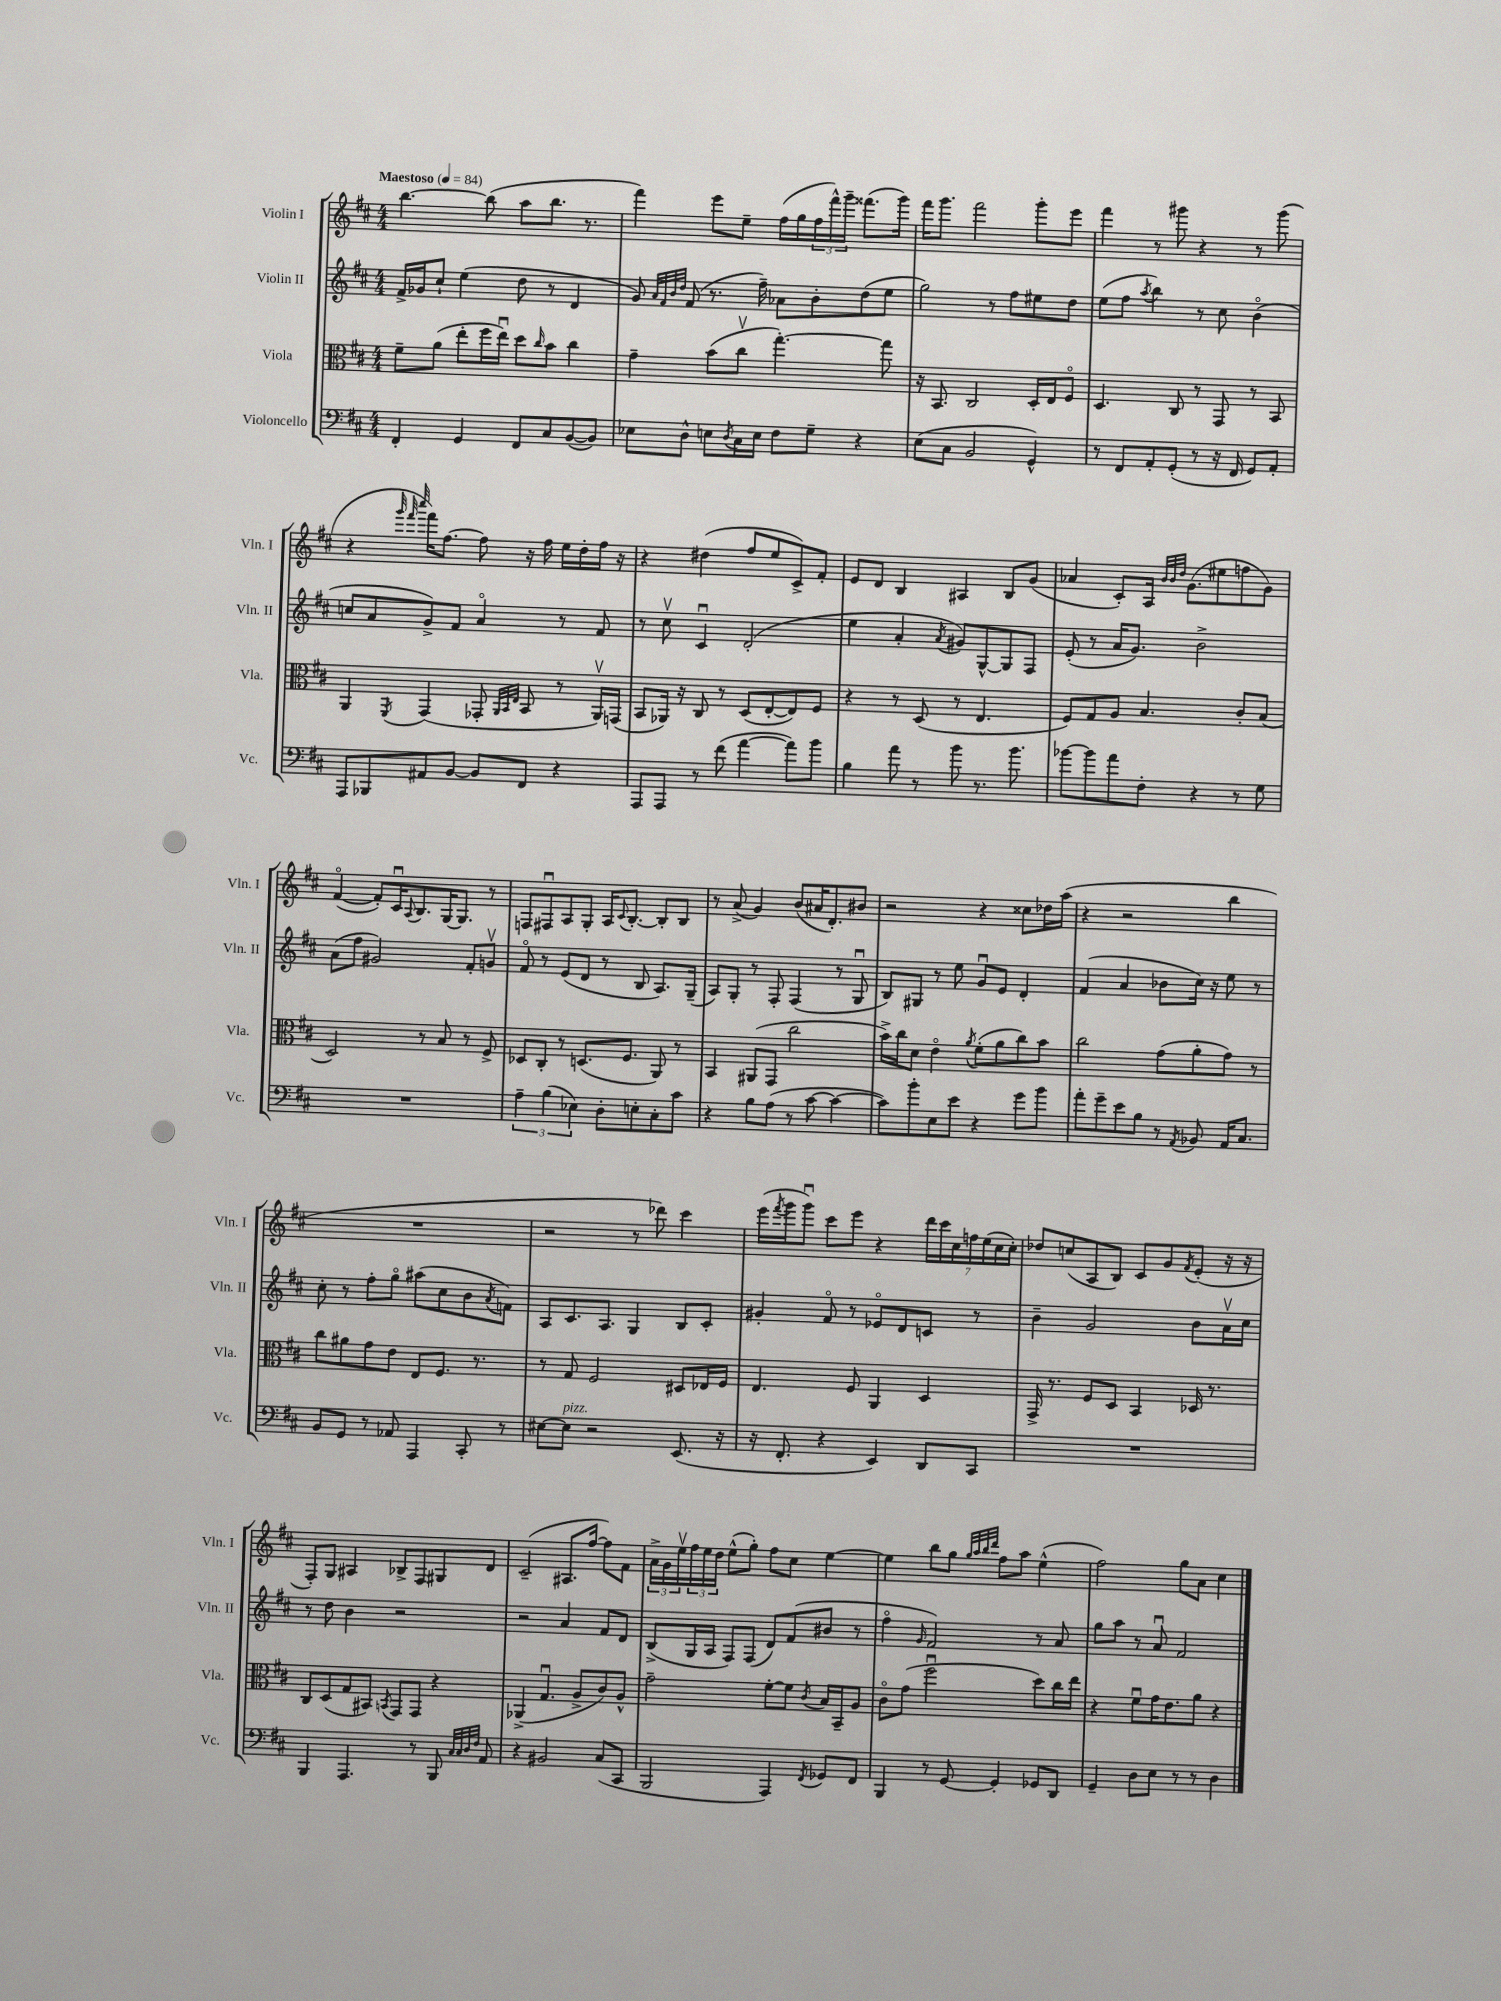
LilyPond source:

<<
\new StaffGroup <<
\new Staff = "s0" \with { instrumentName = "Violin I" shortInstrumentName = "Vln. I" } {
    \clef treble \key d \major \numericTimeSignature \time 4/4 \tempo "Maestoso" 4 = 84
    b''4.~ b''8( a''8 b''8. r8. |
    fis'''4) e'''8 e''8-- fis''16( g''16 \tuplet 3/2 { fis''16 fis'''16-^) g'''16-- } fisis'''8.( g'''16) |
    fis'''16 g'''8. fis'''2 g'''8-. e'''8 |
    fis'''4 r8 gis'''8 r4 r8 gis'''8( |
    r4 \grace { g'''32 fis'''32 cis''''32 } fis'''16) fis''8.~ fis''8 r16 fis''16 e''16 d''16-. fis''16 r16 |
    r4 dis''4( fis''8 e''8 cis'8->) fis'8-. |
    e'8 d'8 b4 ais4 b8 g'8( |
    aes'4 cis'8-.) a16 \grace { b'32 b'32 d''32 } g'8.( eis''8 f''8 g'8) |
    fis'4~\flageolet( fis'8-.) cis'16\downbow \appoggiatura { a8 } b8. g16~ g8. r8 |
    f8 fis8\downbow a8 g8-. a16 \appoggiatura { cis'8 } b8.~-. b8-. b8 |
    r8 a'8->( g'4) b'8( ais'16 d'8.-.) bis'8 |
    r2 r4 cisis''8 des''16 a''16( |
    r4 r2 b''4 |
    R1 |
    r2 r8 des'''8) cis'''4 |
    e'''16( \acciaccatura { fis'''8 } g'''16 g'''8\downbow) cis'''8 e'''8 r4 \tuplet 7/4 { d'''16 cis'''16 cis''16 f''16 e''16( cis''16 cis''16-.) } |
    des''8 c''8( a8 b8) cis'8 g'8 \acciaccatura { fis'8 } e'8-.( r16 r16 |
    fis8-.) g8 ais4 bes8-> fis8 gis8 d'8 |
    cis'2--( ais8. fis''16~ fis''8) fis'8 |
    \tuplet 3/2 { a'16-> g'16 e''16\upbow } \tuplet 3/2 { fis''16 e''16 d''16 } e''8-^( g''8-.) fis''8 cis''8 e''4~ |
    e''4 b''8 g''8 \grace { g''32 a''32 b''32 d'''32 } fis''8 a''8 e''4-^( |
    fis''2) g''8 a'8 cis''4 \bar "|." |
}
\new Staff = "s1" \with { instrumentName = "Violin II" shortInstrumentName = "Vln. II" } {
    \clef treble \key d \major \numericTimeSignature \time 4/4
    fis'16-> ges'16 cis''8-! e''4( d''8 r8 d'4 |
    g'8) \grace { a'32 fis'32 b'32 d''32 } fis'8( r8. fis''16--) aes'8 b'8-. d''8( e''8 |
    g''2) r8 fis''8 eis''8 d''8 |
    e''8( fis''8 \acciaccatura { a''8 } b''4) r8 cis''8 b'4\flageolet( |
    c''8 a'8 g'8->) fis'8 a'4\flageolet r8 fis'8 |
    r8 cis''8\upbow cis'4\downbow d'2-.( |
    e''4 a'4-. \acciaccatura { a'8 } gis'8) g8~-^ g8 fis8 |
    e'8-.( r8 a'16 g'8.) b'2-> |
    a'8( fis''8 gis'2) fis'8-. g'8\upbow |
    fis'8\flageolet r8 e'8( d'8 r8 b8 a8.) g16--( |
    a8) g8-. r8 fis8-. fis4( r8 g8\downbow |
    b8) gis8 r8 e''8 g'8\downbow e'8 d'4-. |
    fis'4( a'4 bes'8 cis''16) r16 e''8 r8 |
    cis''8-. r8 fis''8-. g''8\flageolet ais''8( cis''8 b'8 \acciaccatura { a'8 } f'8) |
    a8 cis'8. a8. g4 b8 cis'8-. |
    gis'4-. fis'8\flageolet r8 ees'8\flageolet d'8 c'8 r8 |
    b'4-- g'2 b'8 a'16\upbow cis''16 |
    r8 d''8 b'4 r2 |
    r2 a'4 fis'8 d'8 |
    b8->( g16 a16 fis8) fis8( d'8) fis'8( bis'8 r8 |
    fis''4\flageolet \grace { g'16 } fis'2) r8 a'8 |
    g''8 a''8 r8 a'8\downbow fis'2 \bar "|." |
}
\new Staff = "s2" \with { instrumentName = "Viola" shortInstrumentName = "Vla." } {
    \clef alto \key d \major \numericTimeSignature \time 4/4
    fis'8-- a'8( e''8-. fis''16 e''16\downbow) d''8 \grace { cis''16 } b'8 cis''4 |
    g'4-- b'8( cis''8\upbow g''4.~-.) g''8 |
    r16 b,8. cis2 d16-. e16 fis8\flageolet |
    d4. cis8 r8 g,8 r8 b,8 |
    a,4 \acciaccatura { fis,8 } g,4( ges,8-. \grace { a,32 b,32 e32 } b,8 r8 a,16\upbow) g,16( |
    b,8 aes,16) r16 cis8 r8 d8( e8~-. e8) fis8 |
    r4 r8 d8( r8 e4. |
    fis8) g8 a8 b4. cis'8-. b8( |
    d2) r8 b8 r8 fis8-> |
    des8 cis8-. r8 d8.( fis8. a,8) r8 |
    b,4 ais,8( g,8 cis''2 |
    b'16->) cis''16 d'8 e'4\flageolet \acciaccatura { a'8 } fis'8-.( a'8 cis''8) b'8 |
    cis''2 g'8( a'8-. g'8) r8 |
    cis''8 ais'8 g'8 e'8 e8 fis8. r8. |
    r8 g8 fis2 dis8 ees16 fis16 |
    e4. fis8 a,4 d4 |
    g,16-> r8. fis8 d8 b,4 des16 r8. |
    cis8 d8( g8 bis,8) \acciaccatura { b,8 } g,8 g,8 r4 |
    aes,4->( g4.\downbow a8-> cis'8) a8-^ |
    g'2-- fis'8~-. fis'8 \acciaccatura { cis'8 } b16 b,16-- a8 |
    cis'8\flageolet g'8( fis''2\downbow d''8) cis''16 e''16 |
    r4 fis'8\downbow g'16 e'8. a'8 r4 \bar "|." |
}
\new Staff = "s3" \with { instrumentName = "Violoncello" shortInstrumentName = "Vc." } {
    \clef bass \key d \major \numericTimeSignature \time 4/4
    fis,4-. g,4 fis,8 cis8 b,8~( b,8) |
    ees8 d8-^ e8 \acciaccatura { d8 } cis16 e16 fis8 g8-- r4 |
    e8( cis8 b,2 g,4-^) |
    r8 fis,8 a,8-. g,8-.( r8 r16 fis,16 g,8) a,8-. |
    a,,8 bes,,8 ais,8 b,8~ b,8 fis,8 r4 |
    a,,8 a,,8 r8 fis'8( a'4~ a'8) b'8 |
    b4 a'8 r8 b'8 r8. b'8. |
    bes'8~ bes'8 a'8 fis8-. r4 r8 g8 |
    R1 |
    \tuplet 3/2 { a4-- b4( ees4) } d8-. e8-. cis8-. cis'8 |
    r4 b8 a8( r8 cis'8~ cis'4~ |
    cis'8) b'8-. e8 e'8 r4 g'8 b'8 |
    a'8-. g'8-- e'8 b8 r8 \acciaccatura { a,8 } bes,8 a,16 cis8. |
    b,8 g,8 r8 aes,8 a,,4 cis,8-. r8 |
    eis8~ eis8^\markup { \italic "pizz." } r2 e,8.( r16 |
    r16 fis,8.-. r4 e,4) d,8 cis,8 |
    R1 |
    b,,4 a,,4. r8 b,,8 \grace { cis32 cis32 d32 fis32 } a,8 |
    r4 bis,2 cis8( cis,8 |
    b,,2 a,,4) \acciaccatura { fis,8 } ges,8 fis,8 |
    b,,4 r8 g,8~ g,4-. ges,8 d,8 |
    g,4-- d8 e8 r8 r8 d4 \bar "|." |
}
>>
>>
\layout { \context { \Score \remove "Bar_number_engraver" } }
